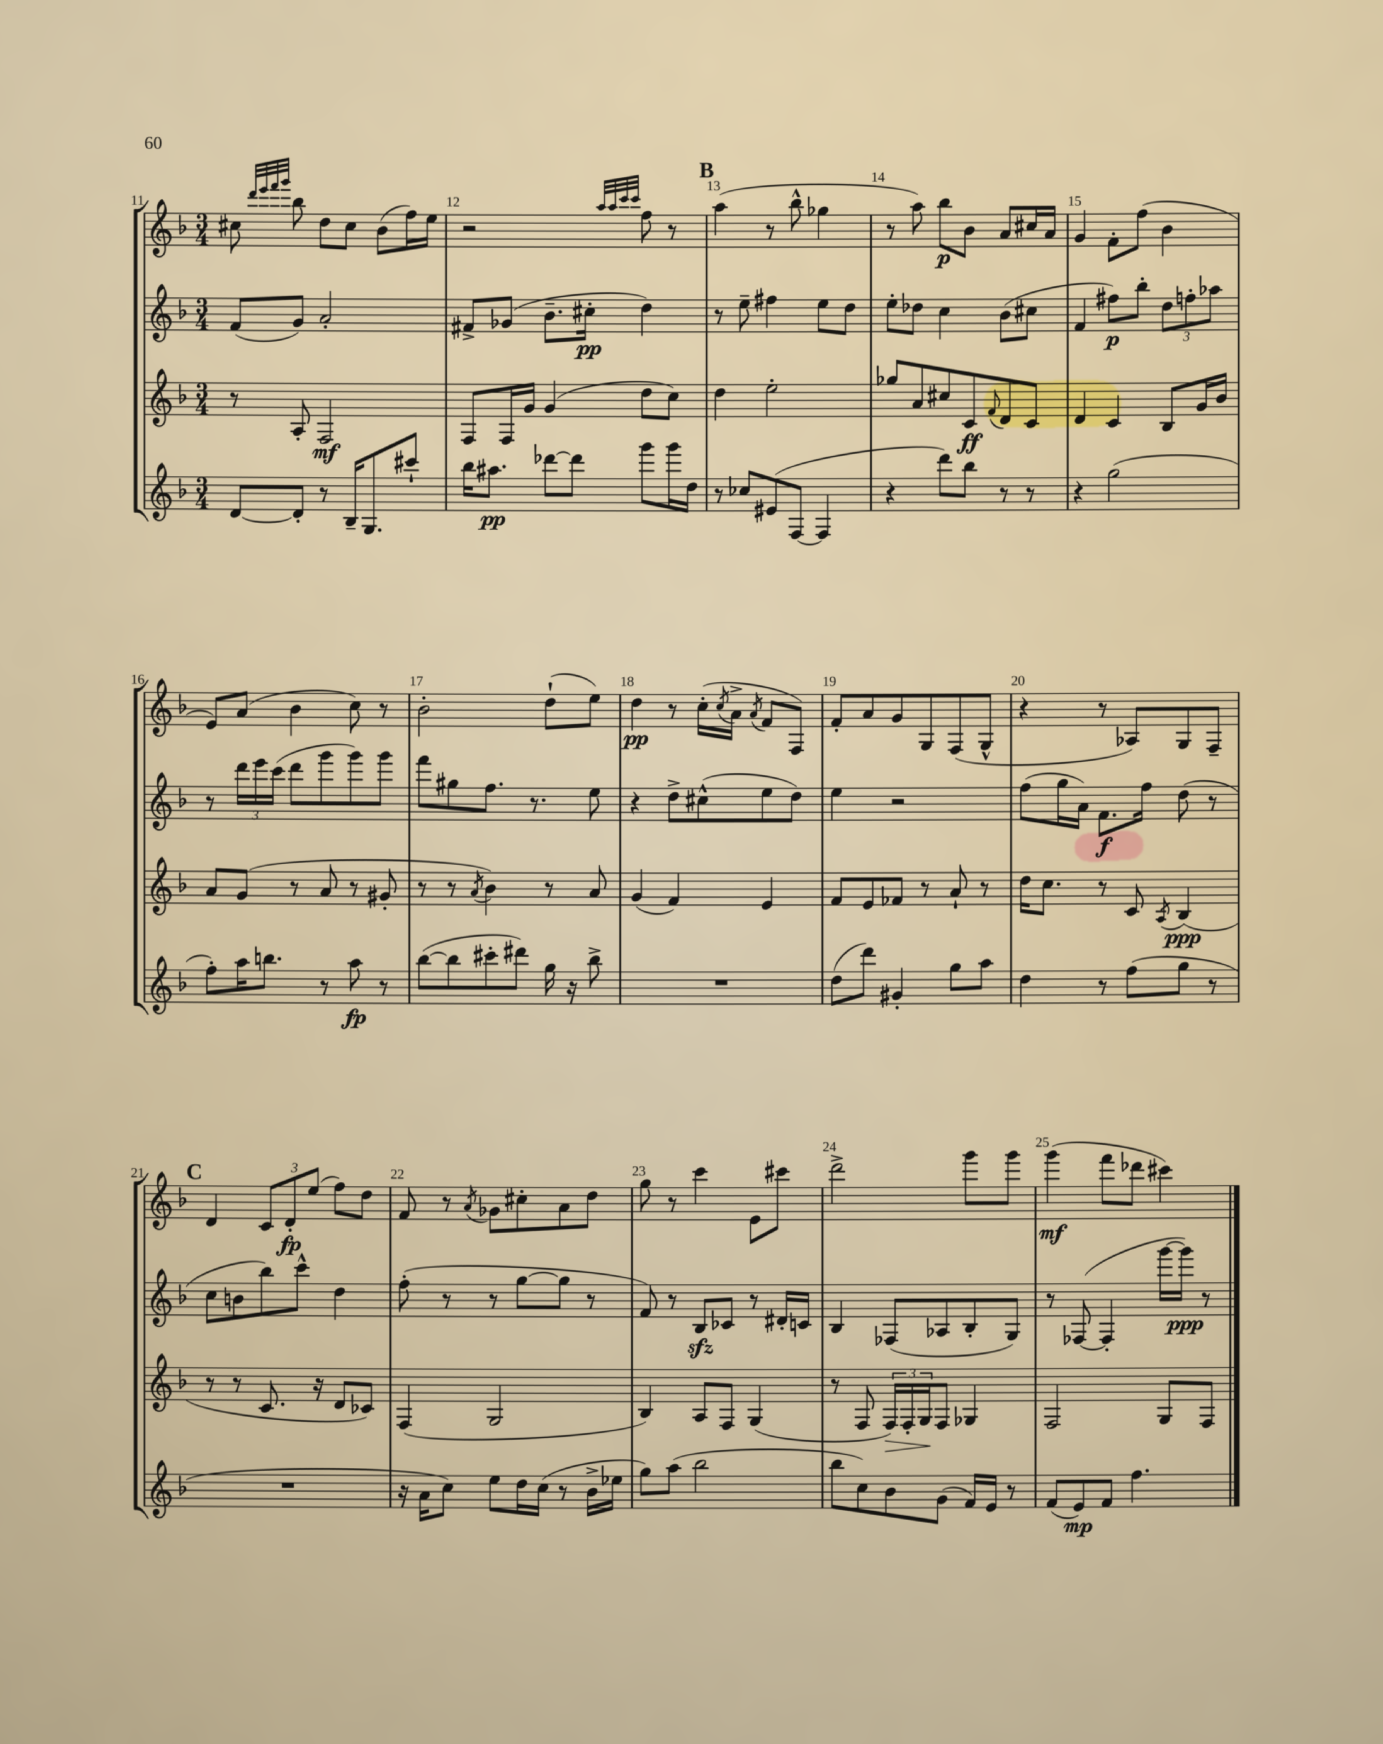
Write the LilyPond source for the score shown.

<<
\new StaffGroup <<
\new Staff = "s0" {
    \clef treble \key f \major \numericTimeSignature \time 3/4
    cis''8 \grace { d'''32 e'''32 f'''32 g'''32 } bes''8 d''8 cis''8 bes'8( f''16) e''16 |
    r2 \grace { a''32 a''32 c'''32 c'''32 } f''8 r8 |
    \mark \markup { \bold "B" } a''4( r8 bes''8-^ ges''4 |
    r8 a''8) bes''8\p bes'8 a'8 cis''16 a'16 |
    g'4 f'8-. f''8( bes'4 |
    e'8) a'8( bes'4 c''8) r8 |
    bes'2-. d''8-!( e''8) |
    d''4\pp r8 c''16-.( \acciaccatura { c''8 } a'16-> \acciaccatura { a'8 } f'8 f8) |
    f'8-. a'8 g'8 g8 f8( g8-^ |
    r4 r8 aes8) g8 f8-- |
    \mark \markup { \bold "C" } d'4 \tuplet 3/2 { c'8 d'8-.\fp e''8( } f''8) d''8 |
    f'8 r8 \acciaccatura { a'8 } ges'8 cis''8-. a'8 d''8 |
    g''8 r8 c'''4 e'8 cis'''8 |
    d'''2-> g'''8 g'''8 |
    g'''4\mf( f'''8 des'''8 cis'''4) \bar "|." |
}
\new Staff = "s1" {
    \clef treble \key f \major \numericTimeSignature \time 3/4
    f'8( g'8) a'2-. |
    fis'8-> ges'8( bes'8.-- cis''16-.\pp d''4) |
    \mark \markup { \bold "B" } r8 e''8-- fis''4 e''8 d''8 |
    e''8-. des''8 c''4 bes'8( cis''8 |
    f'4 fis''8\p) bes''8-. \tuplet 3/2 { d''8 f''8-. aes''8 } |
    r8 \tuplet 3/2 { d'''16 e'''16 c'''16( } d'''8 g'''8 g'''8) g'''8 |
    f'''8 gis''8 f''8. r8. e''8 |
    r4 d''8-> cis''8-^( e''8 d''8) |
    e''4 r2 |
    f''8( g''16 a'16) f'8.\f f''16 d''8( r8 |
    \mark \markup { \bold "C" } c''8 b'8 bes''8) c'''8-^ d''4 |
    f''8-.( r8 r8 g''8~ g''8 r8 |
    f'8) r8 bes8\sfz ces'8 r8 dis'16-. c'16 |
    bes4 fes8( aes8 bes8-. g8) |
    r8 fes8~( fes4-. g'''16~ g'''16\ppp) r8 \bar "|." |
}
\new Staff = "s2" {
    \clef treble \key f \major \numericTimeSignature \time 3/4
    r8 a8-. f2\mf |
    f8 f16 g'16 g'4( d''8 c''8) |
    \mark \markup { \bold "B" } d''4 e''2-. |
    ges''8 a'8 cis''8 c'8\ff \appoggiatura { f'8 } d'8 c'8 |
    d'4 c'4 bes8 g'16 bes'16 |
    a'8 g'8( r8 a'8 r8 gis'8-. |
    r8 r8 \acciaccatura { a'8 } bes'4) r8 a'8 |
    g'4( f'4) e'4 |
    f'8 e'8 fes'8 r8 a'8-! r8 |
    d''16 c''8. r8 c'8 \acciaccatura { a8 } bes4\ppp( |
    \mark \markup { \bold "C" } r8 r8 c'8. r16 d'8 ces'8) |
    f4( g2 |
    bes4) a8 f8 g4( |
    r8 f8 \tuplet 3/2 { f16\>) f16-. g16\! } f8 ges4 |
    f2 g8 f8 \bar "|." |
}
\new Staff = "s3" {
    \clef treble \key f \major \numericTimeSignature \time 3/4
    d'8~ d'8-. r8 bes16-- g8. cis'''8-! |
    bes''16 ais''8.\pp des'''8~ des'''8 g'''8 g'''16 d''16 |
    \mark \markup { \bold "B" } r8 ces''8 eis'8( f8~ f4 |
    r4 d'''8) bes''8 r8 r8 |
    r4 g''2( |
    f''8-.) a''16 b''8. r8 a''8\fp r8 |
    bes''8~( bes''8 cis'''8-. dis'''8) g''16 r16 bes''8-> |
    R2. |
    d''8( d'''8) gis'4-. g''8 a''8 |
    d''4 r8 f''8( g''8 r8 |
    \mark \markup { \bold "C" } R2. |
    r16 a'16 c''8) e''8 d''16 c''16( r8 bes'16-> ees''16 |
    g''8) a''8( bes''2 |
    bes''8 c''8) bes'8 g'8( f'16) e'16 r8 |
    f'8( e'8\mp) f'8 f''4. \bar "|." |
}
>>
>>
\layout { \context { \Score currentBarNumber = #11 \override BarNumber.break-visibility = ##(#f #t #t) barNumberVisibility = #all-bar-numbers-visible } }
